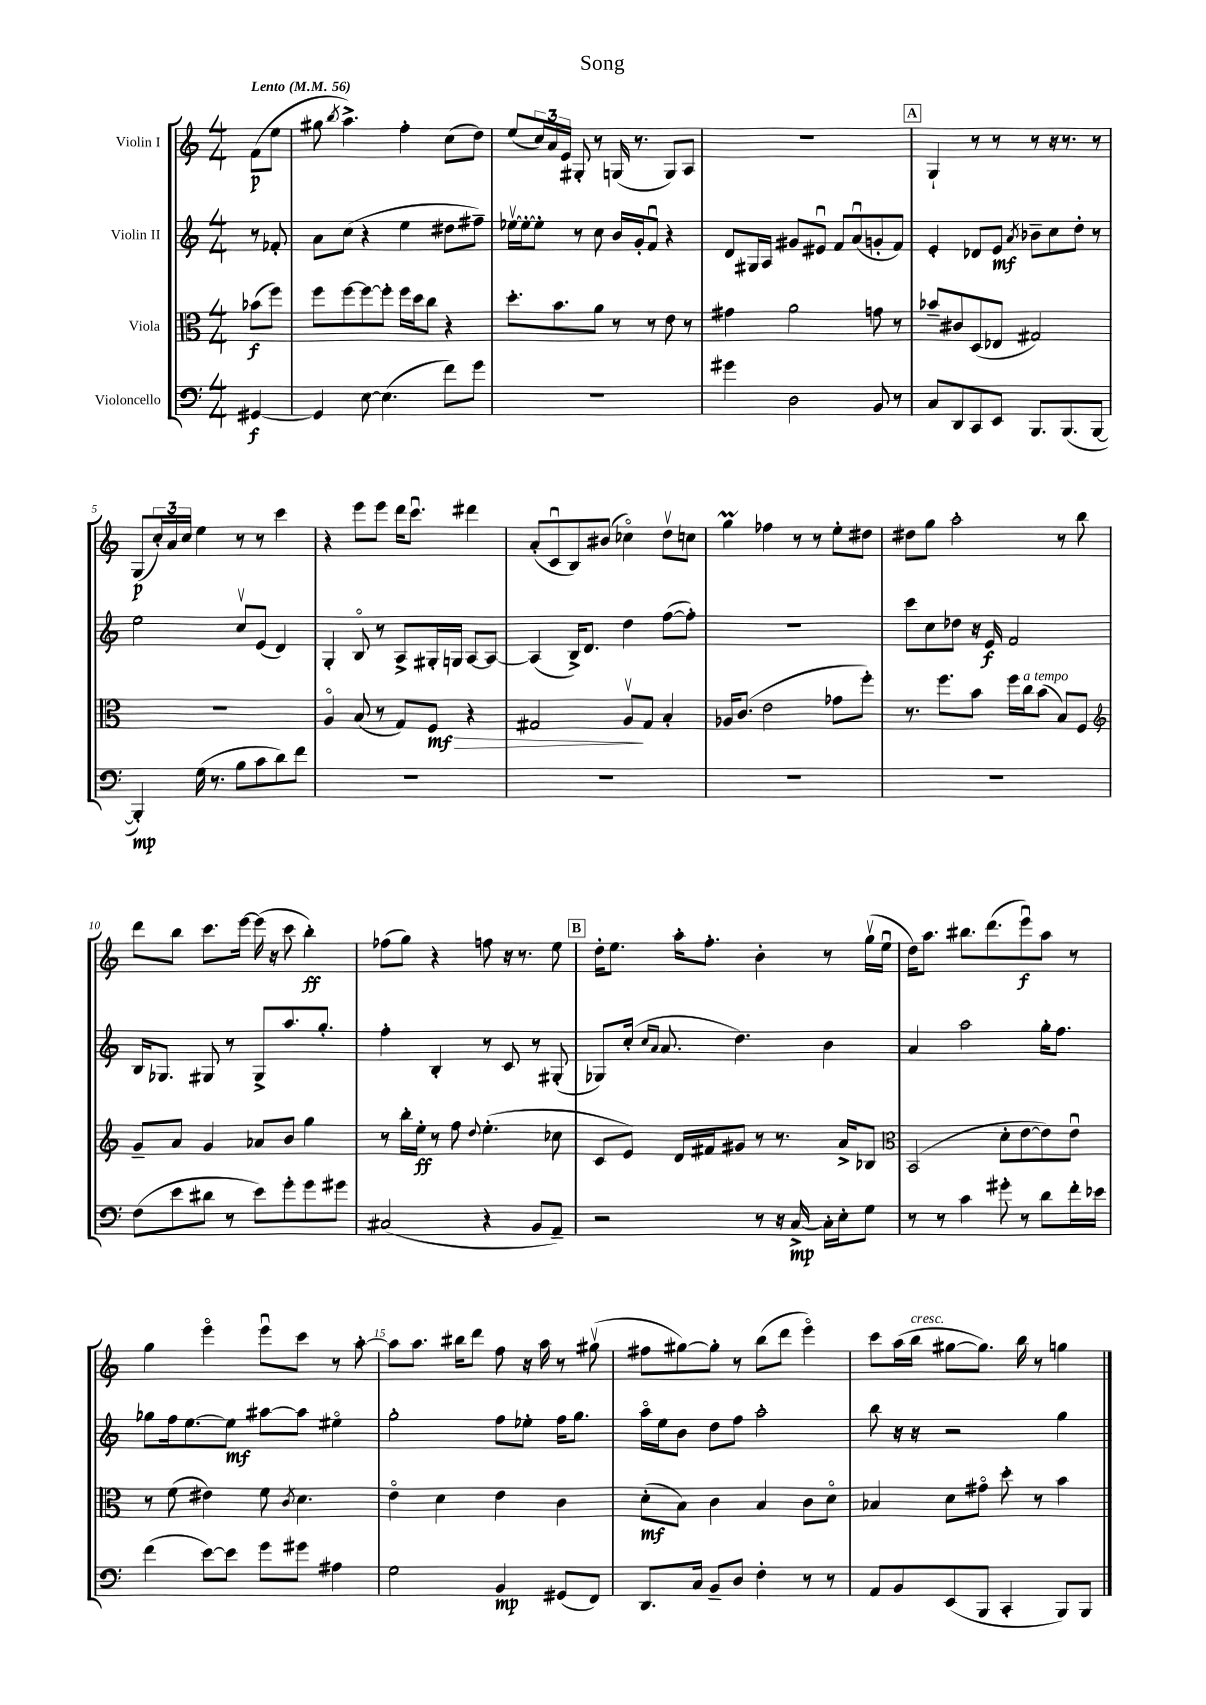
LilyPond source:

\header { title = "Song" }
<<
\new StaffGroup <<
\new Staff = "s0" \with { instrumentName = "Violin I" } {
    \clef treble \key c \major \numericTimeSignature \time 4/4 \partial 4 \tempo "Lento" 4 = 56
    f'8\p( e''8 |
    gis''8 \acciaccatura { b''8 } a''4.->) f''4-. c''8( d''8) |
    e''8( \tuplet 3/2 { c''16) a'16 e'16 } gis8-. r8 g16( r8. g8) a8 |
    R1 |
    \mark \markup { \box "A" } g4-! r8 r8 r8 r16 r8. r8 |
    g8\p( \tuplet 3/2 { c''16-.) a'16 c''16 } e''4 r8 r8 c'''4 |
    r4 e'''8 e'''8 d'''16 c'''8.\downbow dis'''4 |
    a'8-.( c'8\downbow b8) bis'8( ces''4\flageolet) d''8\upbow c''8 |
    g''4\prall fes''4 r8 r8 e''8-. dis''8 |
    dis''8 g''8 a''2-. r8 b''8 |
    d'''8 b''8 c'''8. e'''16~ e'''16( r16 c'''8 b''4-.\ff) |
    fes''8( g''8) r4 f''8 r16 r8. e''8 |
    \mark \markup { \box "B" } d''16-. e''8. a''16-. f''8.-. b'4-. r8 g''16\upbow( e''16\downbow |
    d''16) a''8. bis''8. d'''8.( e'''8\downbow\f) a''8 r8 |
    g''4 e'''4\flageolet e'''8\downbow c'''8 r8 a''8~-. |
    a''8 a''8. bis''16 d'''8 f''8 r16 a''16 r8 gis''8\upbow( |
    fis''8 gis''8~) gis''8-. r8 b''8( d'''8 e'''4\flageolet) |
    c'''8 a''16( b''16^\markup { \italic "cresc." } gis''8~ gis''8.) b''16 r8 g''4 \bar "|." |
}
\new Staff = "s1" \with { instrumentName = "Violin II" } {
    \clef treble \key c \major \numericTimeSignature \time 4/4 \partial 4
    r8 fes'8-. |
    a'8 c''8( r4 e''4 dis''8 fis''8--) |
    ees''16~\upbow ees''16~-. ees''8-. r8 c''8 b'16 g'16-. f'8\downbow r4 |
    d'8 gis16 a16 gis'8 eis'8\downbow f'8 a'8\downbow( g'8-. f'8) |
    \mark \markup { \box "A" } e'4-. des'8 e'8\mf \acciaccatura { a'8 } bes'8-- c''8 d''8-. r8 |
    e''2 c''8\upbow e'8( d'4) |
    g4-. b8\flageolet r8 a8-> gis16-. g16 a8~ a8~ |
    a4( b16->) d'8. d''4 f''8~( f''8-.) |
    R1 |
    c'''8 c''8 des''8 r16 e'16\f f'2 |
    b16 ges8. gis8 r8 gis8-> a''8. g''8.-. |
    f''4-. b4-. r8 c'8 r8 gis8-.( |
    \mark \markup { \box "B" } ges8) c''16-.( \grace { c''16 a'16 } a'8. d''4.) b'4 |
    a'4 a''2 g''16-. f''8. |
    ges''8 f''16 e''8.~ e''8\mf ais''8~ ais''8 eis''4\flageolet |
    g''2-. f''8 ees''8-. f''16 g''8. |
    a''16\flageolet e''16 b'8 d''8 f''8 a''2-. |
    b''8 r16 r16 r2 g''4 \bar "|." |
}
\new Staff = "s2" \with { instrumentName = "Viola" } {
    \clef alto \key c \major \numericTimeSignature \time 4/4 \partial 4
    bes'8\f( f''8) |
    f''8 f''8~ f''8~ f''8-. f''16 d''16 c''8 r4 |
    d''8.-. b'8. a'8 r8 r8 e'8 r8 |
    gis'4 a'2 g'8 r8 |
    \mark \markup { \box "A" } bes'8-- cis'8 d8( ees8 gis2) |
    R1 |
    a4\flageolet b8( r8 g8) f8\mf\> r4 |
    gis2 a8\upbow\! gis8 b4-. |
    aes16 c'8.( e'2 ges'8 f''8-.) |
    r8. f''8. b'8 f''16 c''16^\markup { \italic "a tempo" } b'8( b8) f8 |
    \clef treble g'8-- a'8 g'4 aes'8 b'8 g''4 |
    r8 b''16-. e''16-.\ff r8 f''8 \appoggiatura { d''8 } e''4.-.( ces''8 |
    \mark \markup { \box "B" } c'8 e'8) d'16 fis'16 gis'8 r8 r8. a'16-> bes8 |
    \clef alto b,2( d'8-. e'8~ e'8) e'8\downbow |
    r8 f'8( eis'4) f'8 \acciaccatura { c'8 } d'4. |
    e'4\flageolet d'4 e'4 c'4 |
    d'8-.\mf( b8) c'4 b4 c'8 d'8\flageolet |
    bes4 d'8 gis'8\flageolet d''8-. r8 b'4 \bar "|." |
}
\new Staff = "s3" \with { instrumentName = "Violoncello" } {
    \clef bass \key c \major \numericTimeSignature \time 4/4 \partial 4
    gis,4~\f |
    gis,4 e8~ e4.( f'8) g'8 |
    r1 |
    gis'4 d2 b,8 r8 |
    \mark \markup { \box "A" } c8 d,8 c,8 e,8 b,,8. b,,8.( b,,8~ |
    b,,4-.\mp) g16( r8. b8 c'8 d'8) f'8 |
    R1 |
    R1 |
    R1 |
    R1 |
    f8( e'8 dis'8 r8 e'8) g'8-. g'8 gis'8 |
    cis2( r4 b,8 a,8--) |
    \mark \markup { \box "B" } r2 r8 r16 c16~->\mp c16-. e16-. g8 |
    r8 r8 c'4 gis'8-. r8 d'8 f'16-. ees'16 |
    f'4( e'8~) e'8 g'8 gis'8 ais4 |
    g2 b,4\mp gis,8( f,8) |
    d,8. c16 b,8-- d8 f4-. r8 r8 |
    a,8 b,8 e,8( b,,8 c,4-. b,,8) b,,8 \bar "|." |
}
>>
>>
\layout { \context { \Score \override BarNumber.break-visibility = ##(#f #t #t) barNumberVisibility = #(every-nth-bar-number-visible 5) } }
